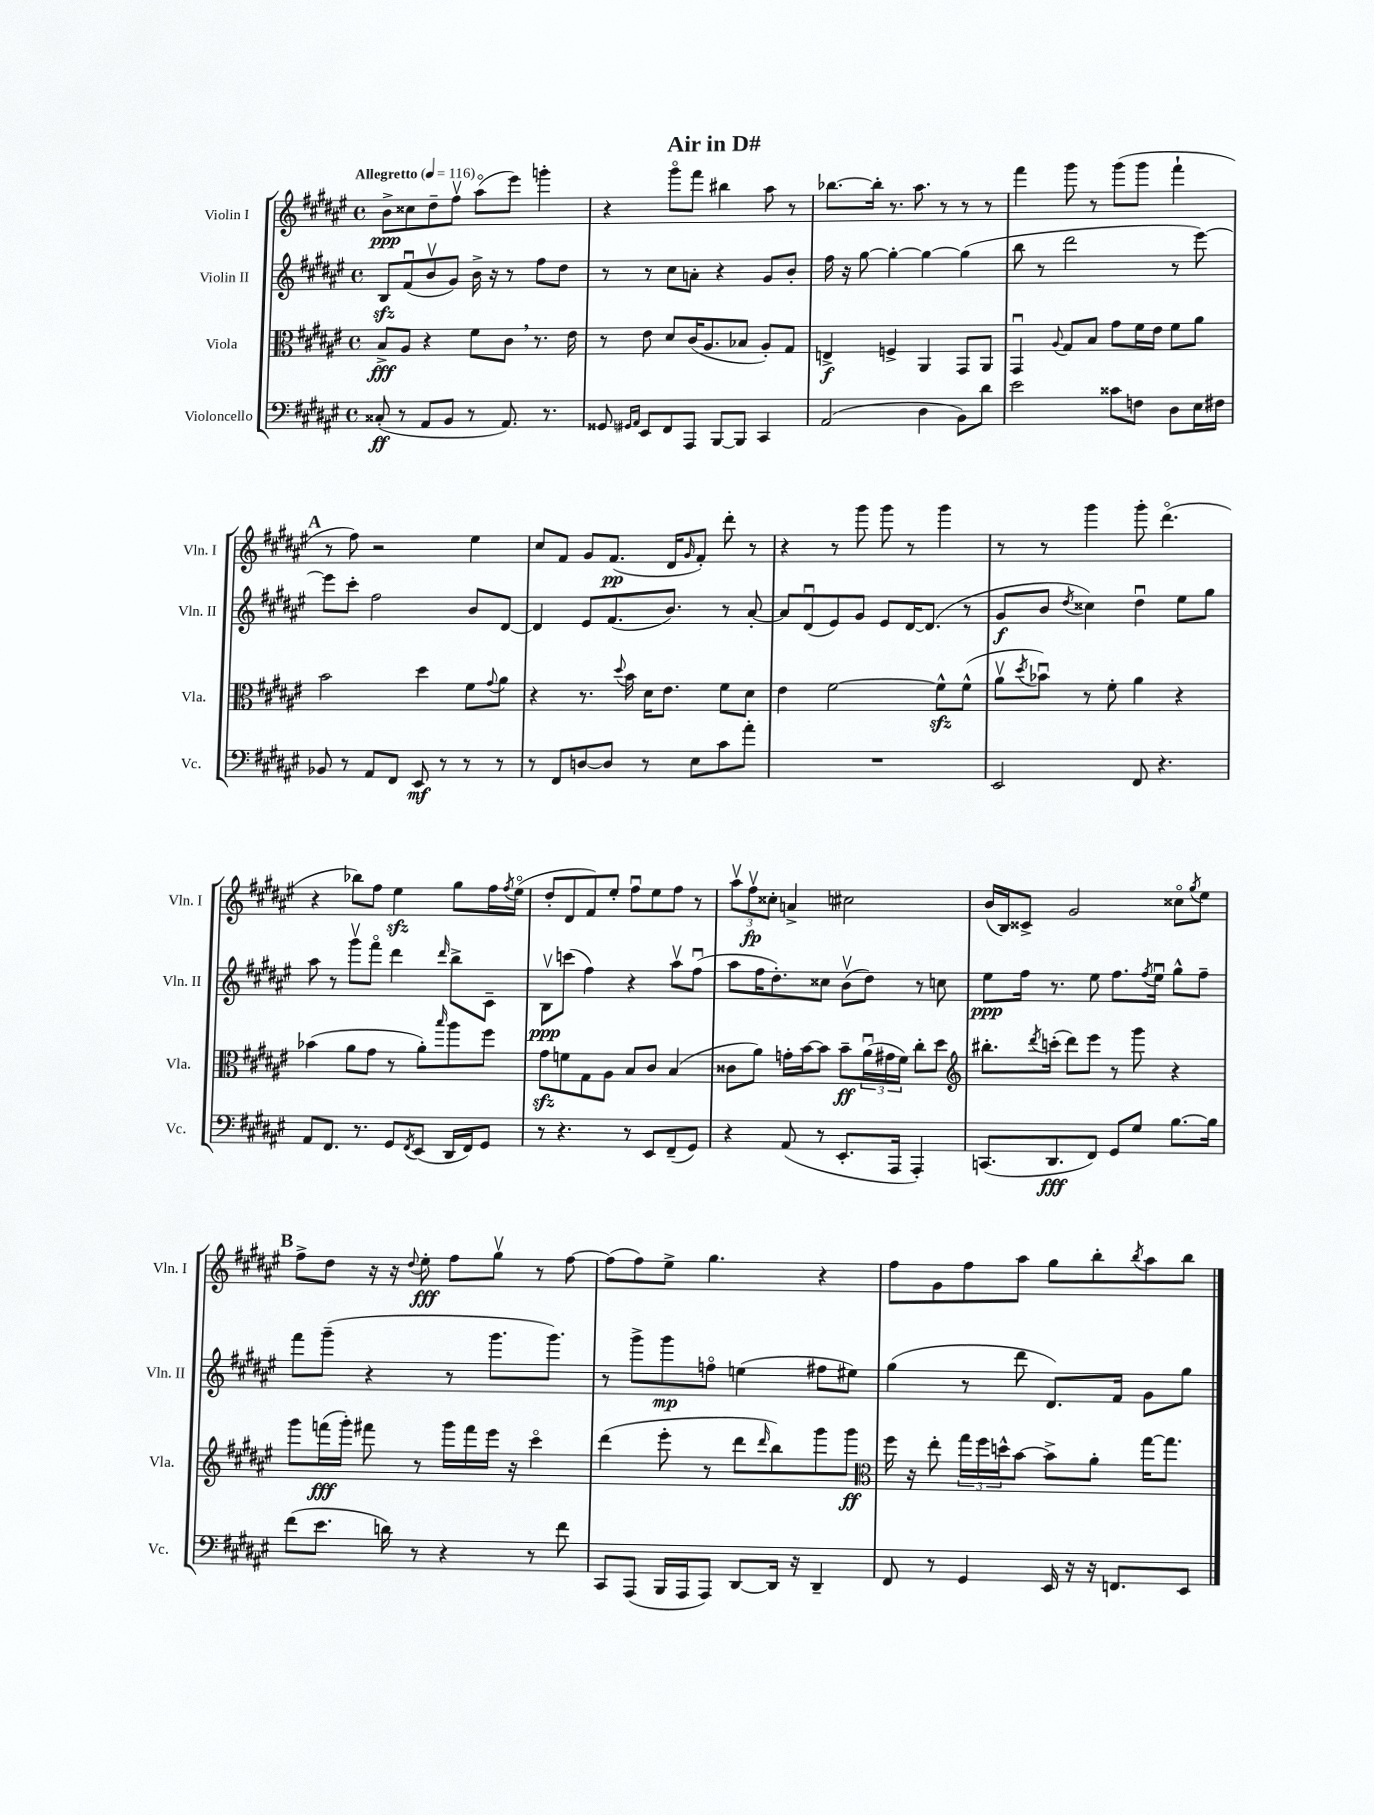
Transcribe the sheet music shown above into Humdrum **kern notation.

**kern	**kern	**kern	**kern
*staff4	*staff3	*staff2	*staff1
*clefF4	*clefC3	*clefG2	*clefG2
*k[f#c#g#d#a#e#]	*k[f#c#g#d#a#e#]	*k[f#c#g#d#a#e#]	*k[f#c#g#d#a#e#]
*M4/4	*M4/4	*M4/4	*M4/4
*met(c)	*met(c)	*met(c)	*met(c)
*MM116	*MM116	*MM116	*MM116
(8C##'	8B^	8B	8b^
8r	8A#	(8f#u	8cc##
8AA#	4r	8bv	8dd#~
8BB	.	8g#)	8ff#v
8r	8f#	16b^	(8aa#o
.	.	16r	.
8.AA#)	8c#	8r	8eee#)
.	8.r	8ff#	4ggg'
8.r	.	.	.
.	.	8dd#	.
.	16e#	.	.
=	=	=	=
8GG##	8r	8r	4r
16qqGG#	.	.	.
16qqAA#	.	.	.
8EE#	8e#	8r	.
8FF#	8d#	8cc#	8ggg#o
8AAA#	(16c#	8a'	8fff#
.	8.A#	.	.
[8BBB	.	4r	4bb#
8BBB]	8B-	.	.
4CC#	8A#')	8g#	8aa#
.	8G#	8b'	8r
=	=	=	=
(2AA#	4E^	16ff#	[8.bb-
.	.	16r	.
.	.	[8gg#	.
.	.	.	16bb-']
.	4F^	4gg#'_	8.r
.	.	.	8.aa#
4D#	4AA#	4gg#_	.
.	.	.	8r
8BB)	8GG#	(4gg#]	8r
8d#	8AA#	.	8r
=	=	=	=
2e#	4GG#u	8bb	4fff#
.	.	8r	.
.	8qqA#	.	.
.	8G#	2ddd#	8ggg#
.	8B	.	8r
8c##	8g#	.	(8ggg#
8F	16f#	.	8ggg#
.	16e#	.	.
8D#	8f#	8r	4fff#`
16E#	8a#	[8eee#)	.
16F#	.	.	.
=	=	=	=
8BB-	2b	8eee#]	8r
8r	.	8ccc#'	8ff#)
8AA#	.	2ff#	2r
8FF#	.	.	.
8EE#	4dd#	.	.
8r	.	.	.
8r	8f#	8b	4ee#
.	8qqg#	.	.
8r	8a#	[8d#	.
=	=	=	=
8r	4r	4d#]	8cc#
8FF#	.	.	8f#
[8D	8.r	8e#	8g#
8D]	.	(8.f#	(8.f#
.	8qqdd#	.	.
.	16b	.	.
8r	16d#	.	.
.	8.e#	8.b)	16d#
.	.	.	16qqg#
8E#	.	.	8f#')
8c#	8f#	8r	8ddd#'
8a#'	8d#	[8a#'	8r
=	=	=	=
1r	4e#	8a#]	4r
.	.	(8d#u	.
.	[2f#	8e#)	8r
.	.	8g#	8ggg#
.	.	8e#	8ggg#
.	.	[16d#	8r
.	.	(8.d#]	.
.	8f#^^]	.	4ggg#
.	(8f#^^	8r	.
=	=	=	=
2EE#	8a#v	8g#	8r
.	8qdd#	.	.
.	8b-u)	8b	8r
.	.	8qdd#	.
.	8r	4cc##)	4ggg#
.	8f#'	.	.
8FF#	4a#	4dd#u	8ggg#'
4.r	.	.	(4.ddd#o
.	4r	8ee#	.
.	.	8gg#	.
=	=	=	=
8AA#	(4b-	8aa#	4r
8.FF#	.	8r	.
.	8a#	8ggg#v	8bb-)
8.r	.	.	.
.	8g#	8fff#o	8ff#
8GG#	8r	4ddd#	4ee#
8qFF#	.	.	.
(8EE#	8a#')	.	.
.	16qqbb	16qqddd#	.
16DD#	8aa#	8bb^	8gg#
16FF#)	.	.	.
8GG#	8ff#	8c#~	16ff#
.	.	.	8qff#
.	.	.	(16ee#o
=	=	=	=
8r	8g#	8Bv	8dd#'
4.r	8f	(8ccc	8d#
.	8G#	4ff#)	8f#)
.	8A#	.	8ee#'
8r	8B	4r	8ff#u
8EE#	8c#	.	8ee#
(8FF#~	(4B	8aa#v	8ff#
8GG#)	.	(8ff#u	8r
=	=	=	=
4r	8c##	8aa#	12aa#v
.	.	.	12ff#v
.	8a#)	16ff#	.
.	.	.	12cc##'
.	.	8.dd#')	.
(8AA#	16g'	.	4a^
.	[16b	.	.
8r	8b]	8cc##	.
8.EE#'	8b~	(8bv	2cc#
.	(24a#u	8dd#)	.
.	24g#	.	.
16AAA#	.	.	.
.	24f#)	.	.
4AAA#')	8cc#'	8r	.
.	8dd#	8cc	.
=	=	=	=
*	*clefG2	*	*
(8.CC	8.bb#'	8ee#	(16b
.	.	.	16B)
.	.	16ff#	8c##^
.	8qddd#	.	.
8.DD#	(16ccc'	8.r	.
.	8ddd#)	.	2g#
8FF#)	8eee#	8ee#	.
8GG#	8r	8.ff#	.
8G#	8ggg#	.	.
.	.	8qff#	.
.	.	16ee#u	.
[8.B	4r	8gg#^^	8cc##o
.	.	.	8qgg#
.	.	8ff#~	8ee#
16B]	.	.	.
=	=	=	=
(8f#	8ggg#	8fff#	8ff#^
8.e#	(16fff	(8ggg#~	8dd#
.	16ggg#')	.	.
.	8fff#	4r	16r
16d)	.	.	16r
.	.	.	8qqdd#
8r	8r	.	8ee#'
4r	16ggg#	8r	8ff#
.	16fff#	.	.
.	16eee#	8.ggg#	8gg#v
.	16r	.	.
8r	4ccc#o	.	8r
.	.	8.ggg#)	.
8f#	.	.	[8ff#
=	=	=	=
8CC#	(4ddd#	8r	(8ff#]
(8AAA#	.	8ggg#^	8ff#)
16BBB	8eee#'	8ggg#	8ee#^
16AAA#	.	.	.
8AAA#)	8r	8ffo	4.gg#
[8DD#	8ddd#	(4ee	.
.	16qqddd#	.	.
16DD#]	8bb)	.	.
16r	.	.	.
4DD#~	8ggg#	8ff#	4r
.	8ggg#	8ee#)	.
=	=	=	=
*	*clefC3	*	*
8FF#	16ff#	(4gg#	8ff#
.	16r	.	.
8r	8ee#'	.	8g#
4GG#	24gg#	8r	8ff#
.	24ff#	.	.
.	24dd^^	.	.
.	[8b	8ddd#	8aa#
16EE#	8b^]	8.d#)	8gg#
16r	.	.	.
16r	8a#'	.	8bb'
8.FF	.	16f#	.
.	.	.	8qbb
.	[16gg#	8g#	8aa#
.	8.gg#]	.	.
8EE#	.	8gg#	8bb
==	==	==	==
*-	*-	*-	*-
